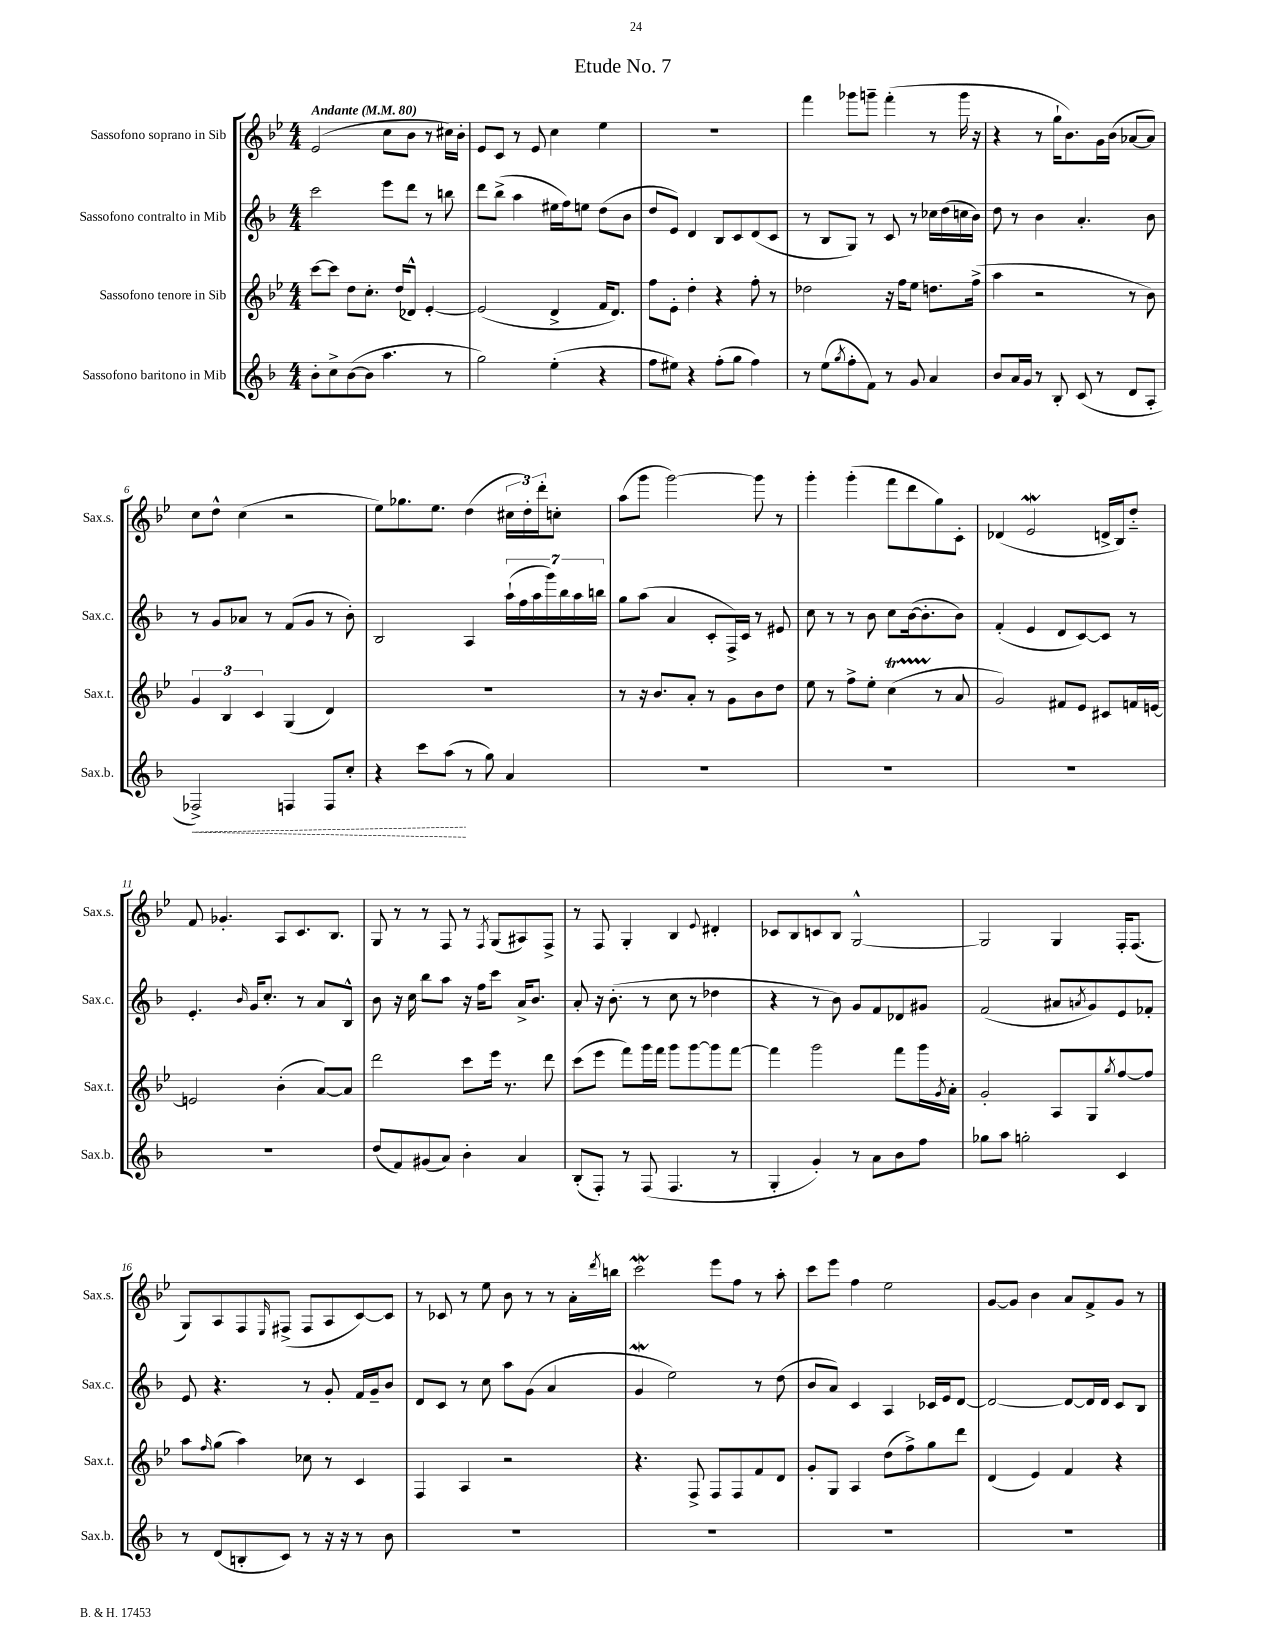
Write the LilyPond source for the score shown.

\header { title = "Etude No. 7" }
<<
\new StaffGroup <<
\new Staff = "s0" \with { instrumentName = "Sassofono soprano in Sib" shortInstrumentName = "Sax.s." } {
    \clef treble \key bes \major \numericTimeSignature \time 4/4 \tempo "Andante" 4 = 80
    ees'2( c''8 bes'8 r8 cis''16) bes'16-. |
    ees'8 c'8 r8 ees'8 c''4 ees''4 |
    R1 |
    f'''4 ges'''8 g'''8-- f'''4-.( r8 g'''16 r16 |
    r4 r8 g''16-! bes'8.) g'16 bes'16( aes'8~ aes'8) |
    c''8 d''8-^ c''4( r2 |
    ees''8) ges''8. ees''8. d''4( \tuplet 3/2 { cis''16 d''16-.) d'''16-. } c''8-. |
    a''8( g'''8 g'''2~) g'''8 r8 |
    g'''4-. g'''4-.( f'''8 d'''8 g''8) c'8-. |
    des'4( ees'2\mordent d'16-> bes16) d''8-_ |
    f'8 ges'4.-. a8 c'8. bes8. |
    g8 r8 r8 f8 r8 \acciaccatura { f8 } g8( ais8) f8-> |
    r8 f8 g4-. bes4 \appoggiatura { ees'8 } dis'4-. |
    ces'8 bes8 c'8 bes8 g2~-^ |
    g2 g4 f16-. f8.( |
    g8) a8 f8 \grace { ees16 } fis8->( fis8 a8 c'8~) c'8 |
    r8 ces'8 r8 ees''8 bes'8 r8 r8 a'16-. \acciaccatura { d'''8 } b''16 |
    c'''2\mordent ees'''8 f''8 r8 a''8-. |
    c'''8 ees'''8 f''4 ees''2 |
    g'8~ g'8 bes'4 a'8 f'8-> g'8 r8 \bar "|." |
}
\new Staff = "s1" \with { instrumentName = "Sassofono contralto in Mib" shortInstrumentName = "Sax.c." } {
    \clef treble \key f \major \numericTimeSignature \time 4/4
    c'''2 e'''8 d'''8 r8 b''8 |
    d'''8 bes''8->( a''4 eis''16 f''16) e''8 d''8( bes'8 |
    d''8 e'8) d'4 bes8 c'8 d'8( c'8 |
    r8 bes8 g8) r8 c'8 r8 ces''16 d''16( c''16 bes'16) |
    d''8 r8 bes'4 a'4.-. bes'8 |
    r8 g'8 aes'8 r8 f'8( g'8 r8 bes'8-.) |
    bes2 a4 \tuplet 7/4 { a''16-!( f''16 a''16 g'''16) bes''16 a''16 b''16 } |
    g''8 a''8( a'4 c'8-. f16->) c'16 r8 eis'8 |
    c''8 r8 r8 bes'8 c''8 bes'16~( bes'8.-. bes'8) |
    f'4-.( e'4 d'8 c'8~) c'8 r8 |
    e'4.-. \grace { bes'16 } g'16 c''8.-. r8 a'8 bes8-^ |
    bes'8 r16 c''16 bes''8 a''8 r16 f''16 c'''8 a'16-> bes'8. |
    a'8-. r16 bes'8.-.( r8 c''8 r8 des''4 |
    r4 r8 bes'8) g'8 f'8 des'8 gis'8 |
    f'2( ais'8 \acciaccatura { a'8 } g'8) e'8 fes'8-. |
    e'8 r4. r8 g'8-. f'16 g'16-- bes'8 |
    d'8 c'8 r8 c''8 a''8 g'8( a'4 |
    g'4\mordent e''2) r8 d''8( |
    bes'8 a'8) c'4 a4 ces'16 e'16 d'8~ |
    d'2~ d'8~ d'16 d'16 c'8 bes8 \bar "|." |
}
\new Staff = "s2" \with { instrumentName = "Sassofono tenore in Sib" shortInstrumentName = "Sax.t." } {
    \clef treble \key bes \major \numericTimeSignature \time 4/4
    c'''8~ c'''8 d''8 c''8.-. d''16( des'8-^) ees'4~-. |
    ees'2( d'4-> f'16 d'8.) |
    f''8 ees'8-. d''4-. r4 f''8-. r8 |
    des''2 r16 f''16 ees''8 d''8. f''16->( |
    a''4 r2 r8 bes'8) |
    \tuplet 3/2 { g'4 bes4 c'4 } g4( d'4) |
    R1 |
    r8 r16 bes'8. a'8-. r8 g'8 bes'8 d''8 |
    ees''8 r8 f''8-> ees''8-. c''4\startTrillSpan( r8\stopTrillSpan a'8 |
    g'2) fis'8 ees'8 cis'8 f'16 e'16~ |
    e'2 bes'4-.( a'8~) a'8 |
    d'''2 c'''8 ees'''16 r8. d'''8 |
    c'''8( ees'''8 f'''8) g'''16 f'''16 g'''8 g'''8~ g'''8 f'''8~ |
    f'''4 g'''2 f'''8 g'''16 \acciaccatura { g'8 } a'16-. |
    g'2-. a8 g8 \acciaccatura { g''8 } f''8~ f''8 |
    a''8 \grace { f''16 } g''8( a''4) ces''8 r8 c'4 |
    f4 a4 r2 |
    r4. f8-> f8 f8 f'8 d'8 |
    g'8-. g8 a4 d''8( f''8->) g''8 d'''8 |
    d'4( ees'4) f'4 r4 \bar "|." |
}
\new Staff = "s3" \with { instrumentName = "Sassofono baritono in Mib" shortInstrumentName = "Sax.b." } {
    \clef treble \key f \major \numericTimeSignature \time 4/4
    bes'8-. c''8-> bes'8~( bes'8 a''4. r8 |
    g''2) e''4-.( r4 |
    f''8 eis''8) r4 f''8-.( g''8 f''4) |
    r8 e''8( \acciaccatura { g''8 } f''8-. f'8) r8 g'8 a'4 |
    bes'8 a'16 g'16 r8 bes8-. c'8( r8 d'8 a8-. |
    \once \override Hairpin.style = #'dashed-line fes2->\<) f4 f8 c''8-. |
    r4 c'''8 a''8\!( r8 g''8) a'4 |
    R1 |
    R1 |
    R1 |
    R1 |
    d''8( f'8) gis'8( a'8) bes'4-. a'4 |
    bes8-.( f8-.) r8 f8( f4. r8 |
    g4-. g'4-.) r8 a'8 bes'8 f''8 |
    ges''8 a''8 g''2-. c'4 |
    r8 d'8( b8-. c'8) r8 r16 r16 r8 bes'8 |
    R1 |
    R1 |
    R1 |
    R1 \bar "|." |
}
>>
>>
